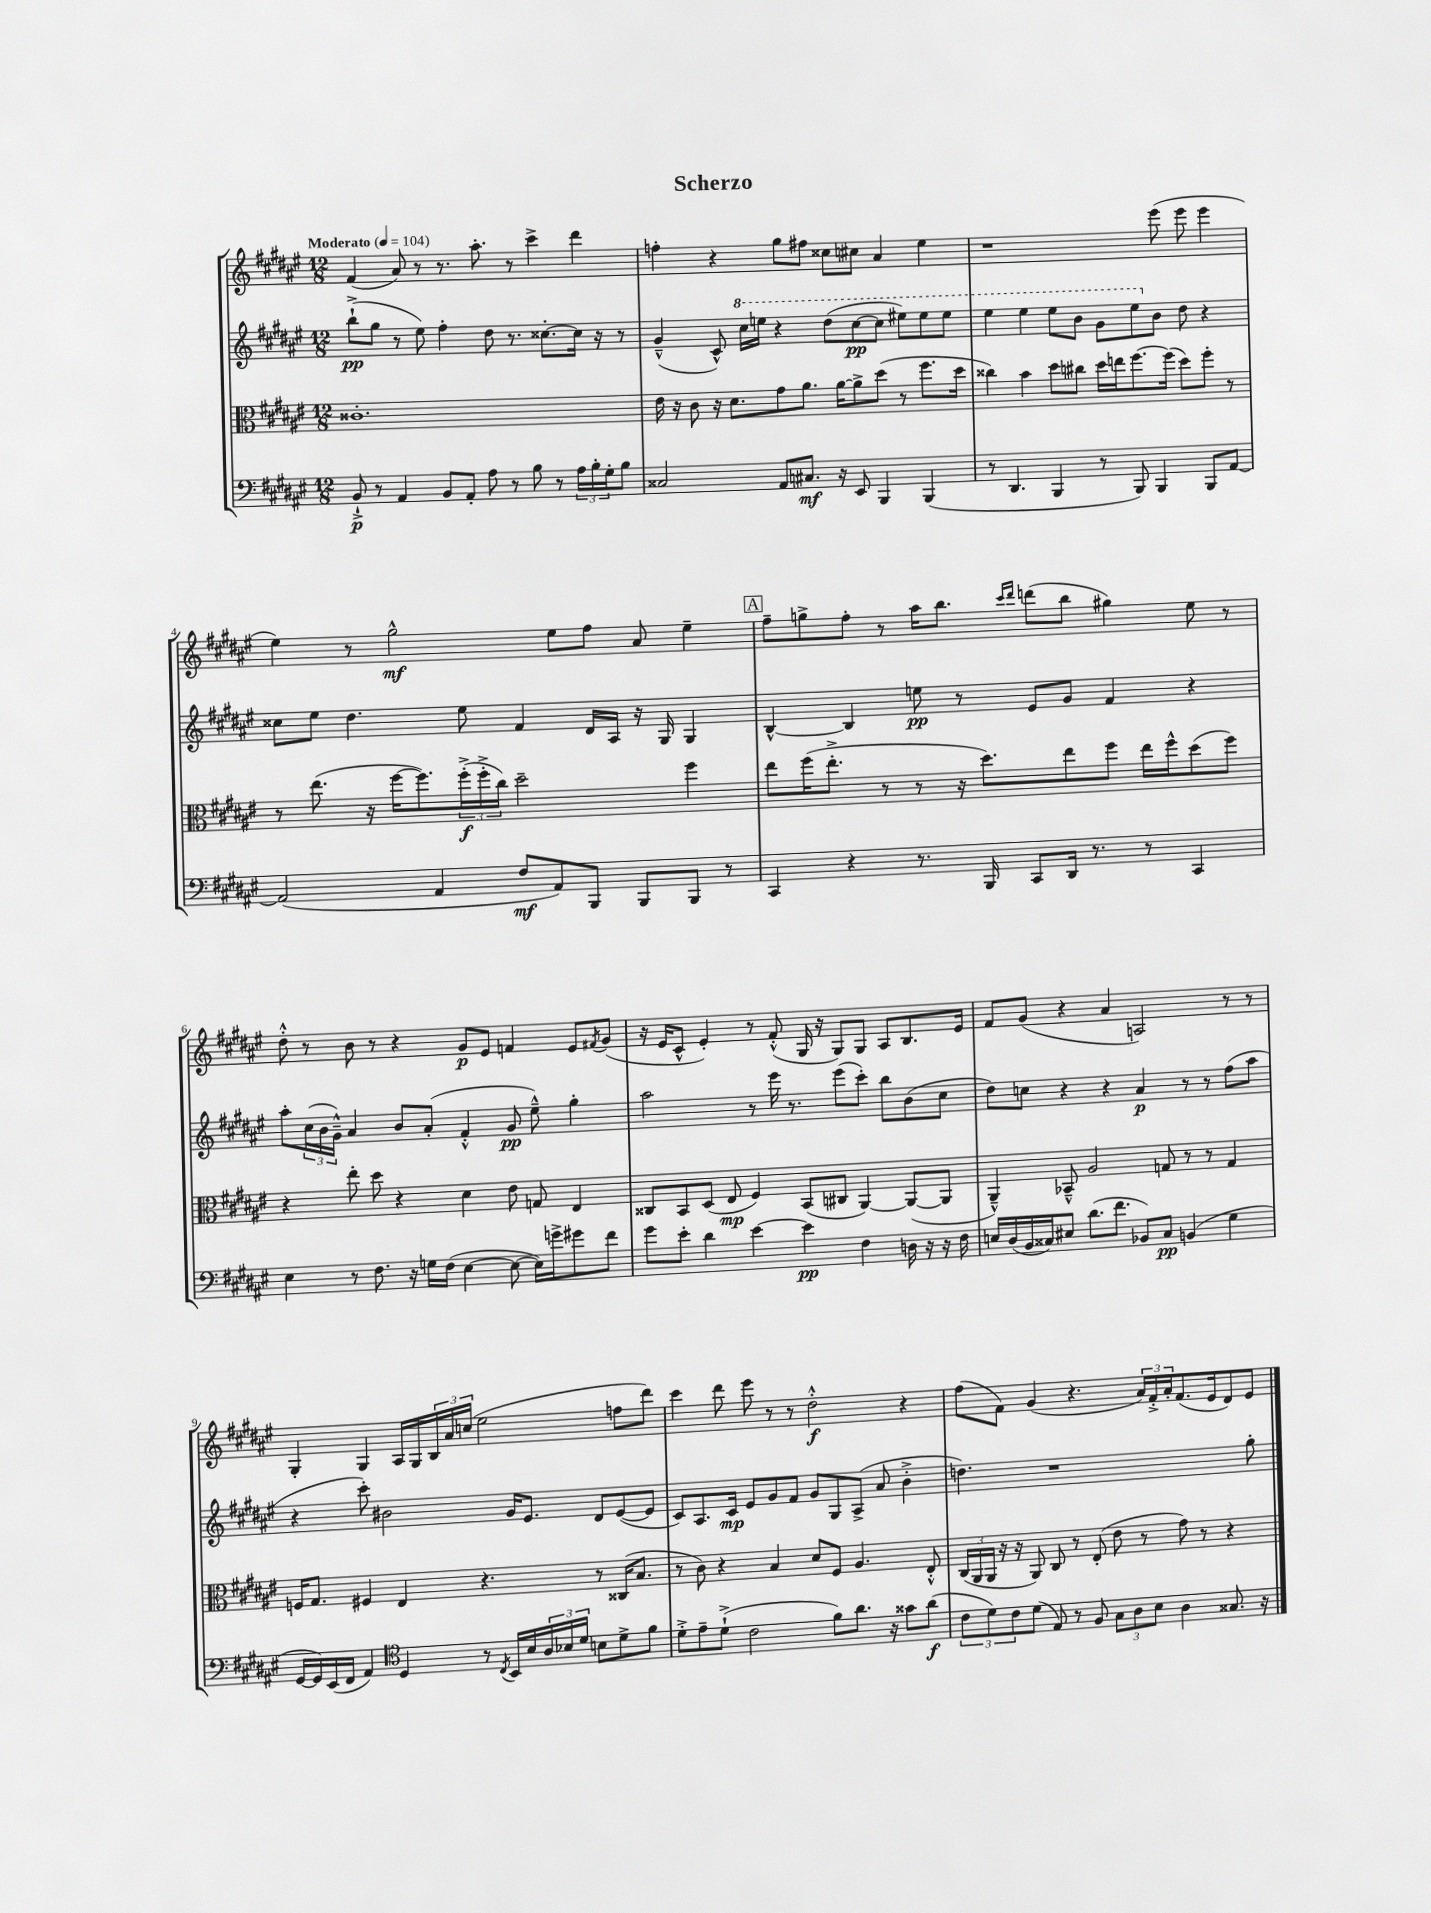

**kern	**kern	**kern	**kern
*staff4	*staff3	*staff2	*staff1
*clefF4	*clefC3	*clefG2	*clefG2
*k[f#c#g#d#a#e#]	*k[f#c#g#d#a#e#]	*k[f#c#g#d#a#e#]	*k[f#c#g#d#a#e#]
*M12/8	*M12/8	*M12/8	*M12/8
*MM104	*MM104	*MM104	*MM104
8BB`^	1.c##'	(8bb`^	(4f#
8r	.	8gg#	.
4AA#	.	8r	8a#)
.	.	8ee#)	8r
8BB	.	4ff#'	8.r
8AA#'	.	.	.
.	.	.	8.aa#'
8A#	.	8dd#	.
8r	.	8.r	8r
8B	.	.	4ccc#^
.	.	[8.cc##'	.
8r	.	.	.
24A#	.	16cc##]	4ddd#
24B'	.	.	.
.	.	16r	.
24G#'	.	.	.
8B	.	8r	.
=	=	=	=
2C##	16e#	(4g#~^^	4ff'
.	16r	.	.
.	8c#	.	.
.	16r	8c#^^)	4r
.	8.d#	.	.
.	.	16ccc#	.
.	.	16eee	.
8AA#	8g#	4r	8gg#
8.C#	8.a#	.	8ff#
.	.	(8ddd#	8cc##
16r	[16a#	.	.
8EE#	8a#^]	[8ccc#	8cc#
4BBB	(8dd#	8ccc#]	4a#
.	8r	8eee#)	.
(4BBB	8.ff#	8eee#	4ee#
.	.	8eee#	.
.	16dd#	.	.
=	=	=	=
8r	4cc##)	4eee#	1r
4.DD#	.	.	.
.	4b	4eee#	.
4BBB	8dd#	8eee#	.
.	8cc#	8bb	.
8r	16dd#	8gg#	.
.	16ee	.	.
8BBB)	[8.ff#	8eee#	.
4BBB	.	8b	(8eee#
.	(16ff#]	.	.
.	8dd#)	8dd#	8eee#
8BBB	8ff#'	4r	4eee#
[8AA#	8r	.	.
=	=	=	=
(2AA#]	8r	8cc##	4ee#)
.	(8.ee#	8ee#	.
.	.	4.dd#	8r
.	16r	.	.
.	[16ff#	.	2gg#^^
.	8.ff#])	.	.
4AA#	.	.	.
.	(24ff#'^	8ee#	.
.	24ff#'^	.	.
.	24cc#)	.	.
8F#	2dd#~	4f#	.
8AA#)	.	.	8ee#
8BBB	.	16d#	8ff#
.	.	16A#	.
8BBB	.	16r	8a#
.	.	16G#	.
8BBB	4ff#	4G#	4ee#~
8r	.	.	.
=	=	=	=
4CC#	8ee#	[4B^^	8ff#~
.	(16ff#	.	8gg^
.	8.ee#'^	.	.
4r	.	4B]	8ff#'
.	8r	.	8r
8.r	8r	8ee	16aa#
.	.	.	8.bb
.	16r	8r	.
16BBB	8.dd#)	.	.
.	.	.	16qqccc#
.	.	.	16qqddd#
8CC#	.	8e#	(8ddd
16DD#	8ee#	8g#	8bb
8.r	.	.	.
.	8ff#	4f#	4gg#)
8r	16ee#	.	.
.	16ff#^^	.	.
4CC#	(8dd#	4r	8ee#
.	8ff#)	.	8r
=	=	=	=
4E#	4r	8aa#'	8dd#'^^
.	.	(24cc#	8r
.	.	24b	.
.	.	24g#~^^)	.
8r	8ee#'	4a#	8b
8.F#	8dd#	.	8r
.	4r	8b	4r
16r	.	.	.
16G	.	(8a#'	.
(16F#	.	.	.
[4E#	4d#	4f#'^^	8g#
.	.	.	8e#
8E#_	8e#	8g#	4f
16E#])	8G	8ee#~^^)	.
16g^	.	.	.
8g#	4E#	4gg#'	8e#
.	.	.	8qf#
8f#	.	.	(8g#
=	=	=	=
8g#	8C##	2aa#	16r
.	.	.	16e#
8e#'	8BB	.	8c#^^
4d#	(8D#	.	4e#')
.	8E#	.	.
[4e#	4F#)	8r	8r
.	.	16eee#	(8f#'^^
.	.	8.r	.
4e#]	(8BB	.	16G#
.	.	.	16r
.	8C#	(8eee#	8G#)
4F#	[4AA#)	8ccc#')	8G#
.	.	8bb	8A#
16D	(8AA#_	(8b	8.B
16r	.	.	.
16r	8AA#]	8cc#	.
16F#	.	.	16e#
=	=	=	=
16E	4AA#~^^)	8dd#)	8f#
(16D#	.	.	.
16BB	.	8cc	(8g#
16C##)	.	.	.
8E#	8BB-~^^	4r	4r
(8.d#	2A#	.	.
.	.	4r	4a#
8.f#	.	.	.
8BB-)	.	4a#	2A)
8C##	8G	.	.
(4BB	8r	8r	.
.	8r	8r	.
4G#	4G	(8ff#	8r
.	.	8aa#	8r
=	=	=	=
[16GG#	16F	4r	4G#'
16GG#])	8.G#	.	.
(16EE#	.	.	.
16FF#	.	.	.
4AA#)	4F#	8ccc#')	4G#
.	.	2b#	.
*clefC4	*	*	*
4D#	4E#	.	16A#
.	.	.	16G#
.	.	.	24B
.	.	.	24a#
.	.	.	(24cc
8r	4.r	.	2ee#
8qC#	.	.	.
16BB	.	16g#	.
16B	.	8.e#	.
24A#	.	.	.
24B-	.	.	.
24d#	.	.	.
8B	8r	8d#	.
8d#^	(16C##	([8e#	8ff
.	8.B	.	.
8f#	.	8e#]	8ddd#)
=	=	=	=
8d#'^	8r	8c#)	4ccc#
8e#~	8c#)	8.A#	.
(8d#`^	4r	.	8ddd#
.	.	16c#	.
2c#	.	8e#	8eee#
.	4B	8g#	8r
.	.	8f#	8r
.	8d#	8g#	2dd#'^^
8f#)	8F#	8G#	.
8.a#	4.A#	(8A#^	.
.	.	8a#	.
16r	.	.	.
8g##	.	4b'^	4r
(8a#	8E#'^^	.	.
=	=	=	=
12c#	(24C#	4.dd)	(8ff#
.	24AA#	.	.
12d#)	24AA#	.	.
.	16r	.	8f#)
12c#	.	.	.
.	16r	.	.
(8d#	8AA#)	.	(4g#
8E#)	8C#	1r	.
8r	8r	.	4.r
8F#	(8E#'	.	.
12G#	8e#	.	.
12A#	.	.	.
.	8r	.	24a#)
12B	.	.	24f#'^
.	.	.	24a#'
4A#	8g#)	.	(8.f#
.	8r	.	.
.	.	.	16e#
8.G##	4r	.	8d#)
.	.	8gg#'	8e#
16r	.	.	.
==	==	==	==
*-	*-	*-	*-
